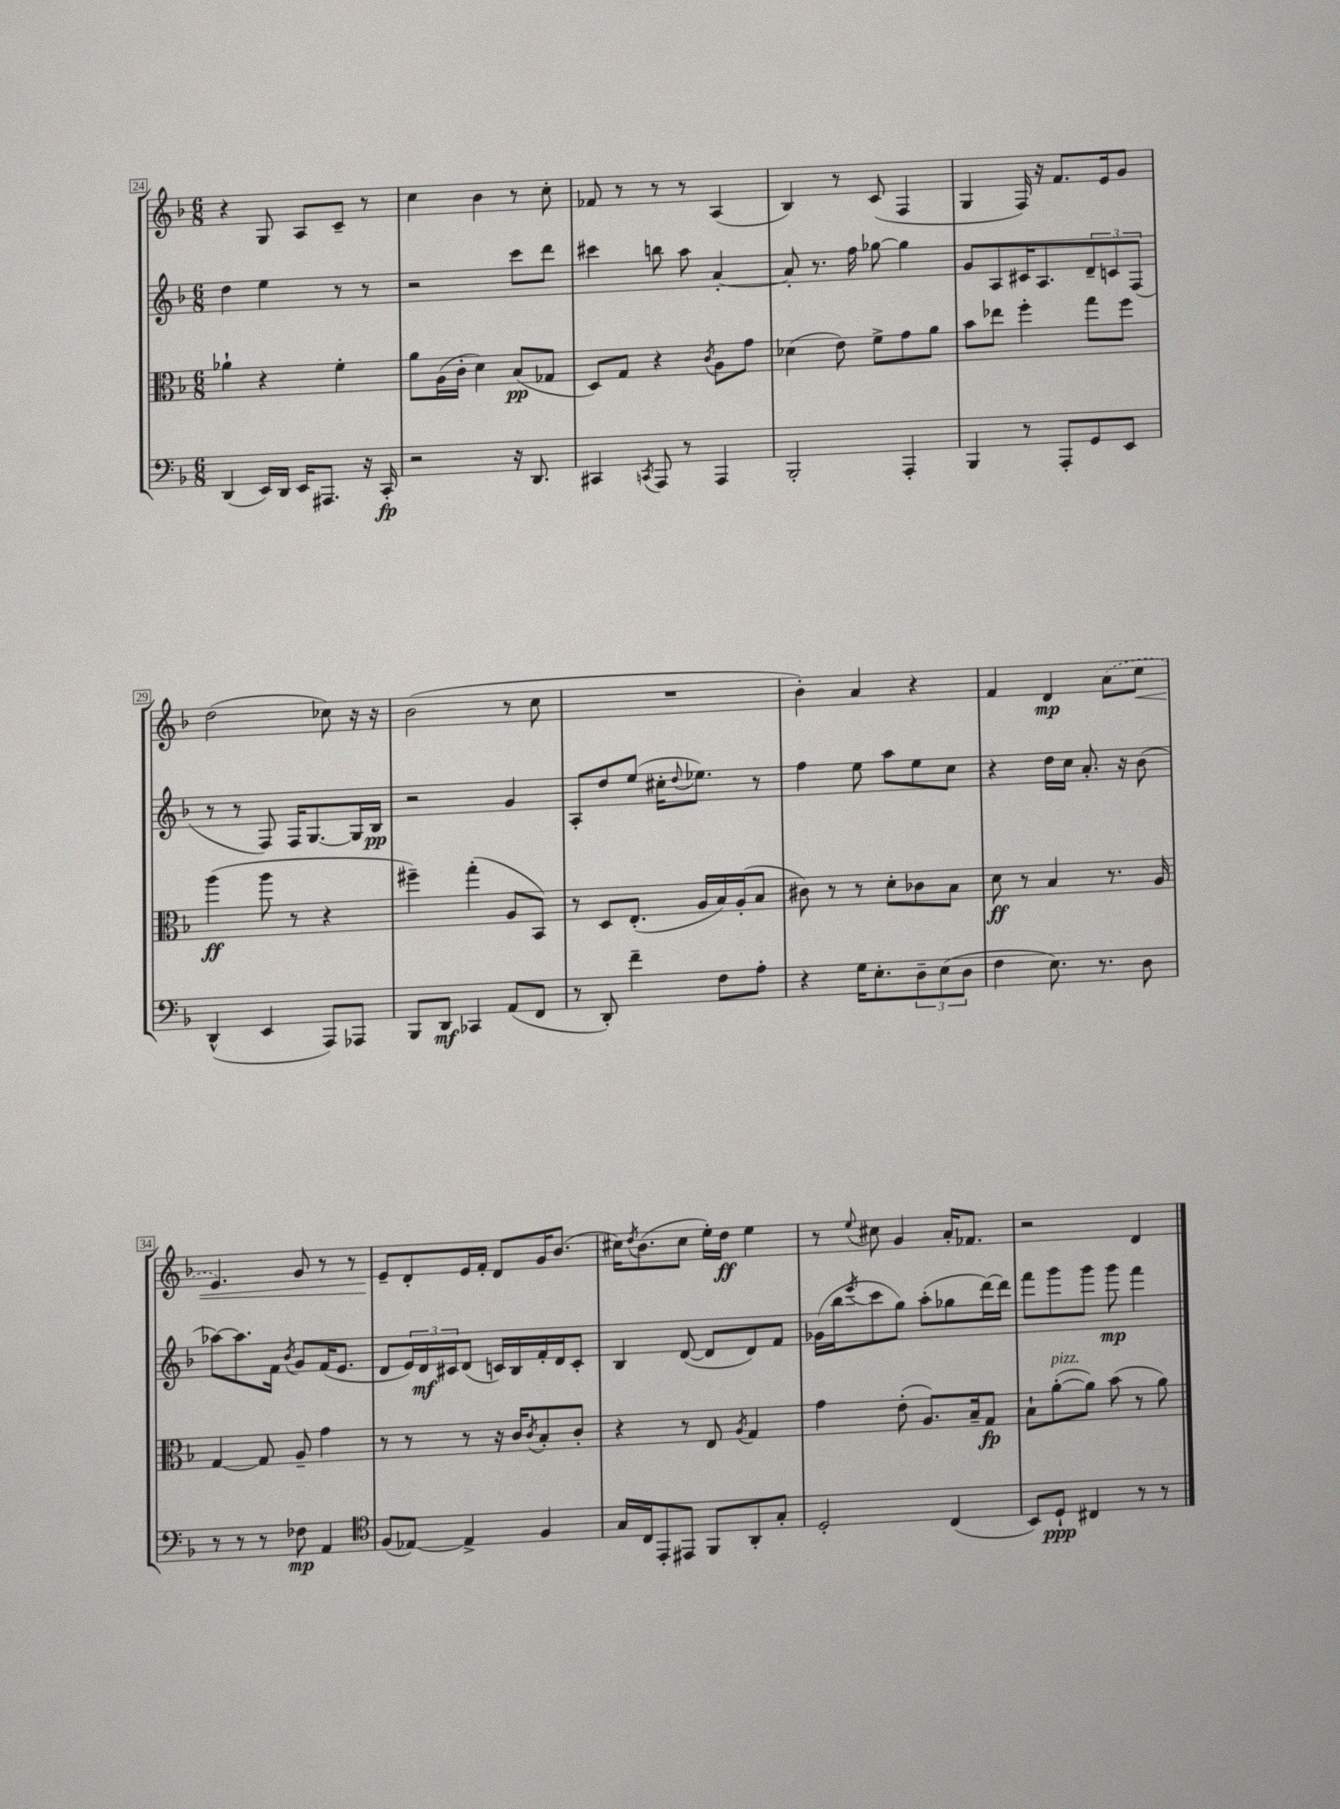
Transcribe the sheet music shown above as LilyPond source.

<<
\new StaffGroup <<
\new Staff = "s0" {
    \clef treble \key f \major \numericTimeSignature \time 6/8
    r4 g8 a8 c'8-- r8 |
    c''4 bes'4 r8 c''8-. |
    fes'8 r8 r8 r8 a4( |
    bes4) r8 c'8( f4 |
    g4 f16) r16 f'8. e'16 g'8 |
    d''2( ces''8) r16 r16 |
    bes'2( r8 c''8 |
    R2. |
    bes'4-.) a'4 r4 |
    f'4 d'4\mp \once \slurDashed a'8( c''8\< |
    e'4.) g'8 r8 r8 |
    e'8--\! d'8-. e'16 f'16-. d'8 g'16 bes'8.( |
    cis''16) \acciaccatura { d''8 } bes'8.( cis''8 e''16-.) d''16\ff e''4 |
    r8 \appoggiatura { e''8 } cis''8 g'4 a'16-. fes'8. |
    r2 d'4 \bar "|." |
}
\new Staff = "s1" {
    \clef treble \key f \major \numericTimeSignature \time 6/8
    d''4 e''4 r8 r8 |
    r2 c'''8 d'''8 |
    cis'''4 b''8 a''8 a'4~-. |
    a'8-. r8. f''16 ges''8~ ges''4 |
    g'8 a8 cis'16 a8. \tuplet 3/2 { d'8-- c'8 f8( } |
    r8 r8 f8) f16 g8.~ g16 bes16\pp |
    r2 g'4 |
    a8-. d''8 e''8( cis''16-. \appoggiatura { d''8 } ees''8.) r8 |
    f''4 e''8 a''8 e''8 c''8 |
    r4 d''16 c''16 a'8.-. r16 bes'8( |
    aes''8~) aes''8. f'16 \acciaccatura { bes'8 } g'8 f'16( e'8. |
    d'8 \tuplet 3/2 { e'16) d'16\mf cis'16 } d'8( c'16) bes16 f'16-. d'16 c'8-. |
    bes4 d'8~( d'8 d'8) f'8 |
    ges'16( bes''16 \acciaccatura { e'''8 } c'''8 g''8) a''8-.( ges''8 d'''16~) d'''16 |
    f'''8 g'''8 g'''8 g'''8\mp f'''4 \bar "|." |
}
\new Staff = "s2" {
    \clef alto \key f \major \numericTimeSignature \time 6/8
    aes'4-! r4 f'4-. |
    a'8 a16( c'16-. d'4) bes8\pp( ges8 |
    d8) g8 r4 \acciaccatura { c'8 } a8 g'8 |
    des'4( e'8) f'8-> g'8 a'8 |
    bes'8 ees''8 f''4-. g''8 f''8 |
    a''4\ff( a''8 r8 r4 |
    fis''4--) g''4-.( a8 bes,8) |
    r8 d8 e8.-.( a16 bes16) a16-.( bes8 |
    cis'8) r8 r8 d'8-. ces'8 bes8 |
    d'8\ff r8 bes4 r8. a16 |
    g4~ g8 a8-- g'4 |
    r8 r8 r8 r16 c'16 \acciaccatura { c'8 } bes8-. c'8-. |
    r4 r8 e8 \acciaccatura { a8 } g4 |
    g'4 e'8-.( a8.) bes16-- g8\fp |
    bes8-! a'8~-.^\markup { \italic "pizz." }( a'8) bes'8( r8 a'8) \bar "|." |
}
\new Staff = "s3" {
    \clef bass \key f \major \numericTimeSignature \time 6/8
    d,4( e,16) d,16 e,16 ais,,8. r16 c,16-.\fp |
    r2 r16 d,8. |
    cis,4 \acciaccatura { c,8 } a,,8 r8 a,,4 |
    bes,,2-. a,,4-. |
    bes,,4 r8 a,,8-. g,8 e,8 |
    d,4-^( e,4 a,,8) aes,,8 |
    bes,,8 d,8\mf ces,4 a,8( f,8 |
    r8 d,8-.) f'4-- f8 a8-. |
    r4 g16 e8.-. \tuplet 3/2 { d8-- e8( d8 } |
    f4 e8.) r8. d8 |
    r8 r8 r8 fes8\mp a,4 |
    \clef tenor f8( ees8~) ees4-> f4 |
    g16 c16 e,8-. eis,8 f,8 a,8-. g8-. |
    d2-. c4( |
    bes,8) d8-!\ppp cis4 r8 r8 \bar "|." |
}
>>
>>
\layout { \context { \Score currentBarNumber = #24 \override BarNumber.stencil = #(make-stencil-boxer 0.1 0.3 ly:text-interface::print) } }
